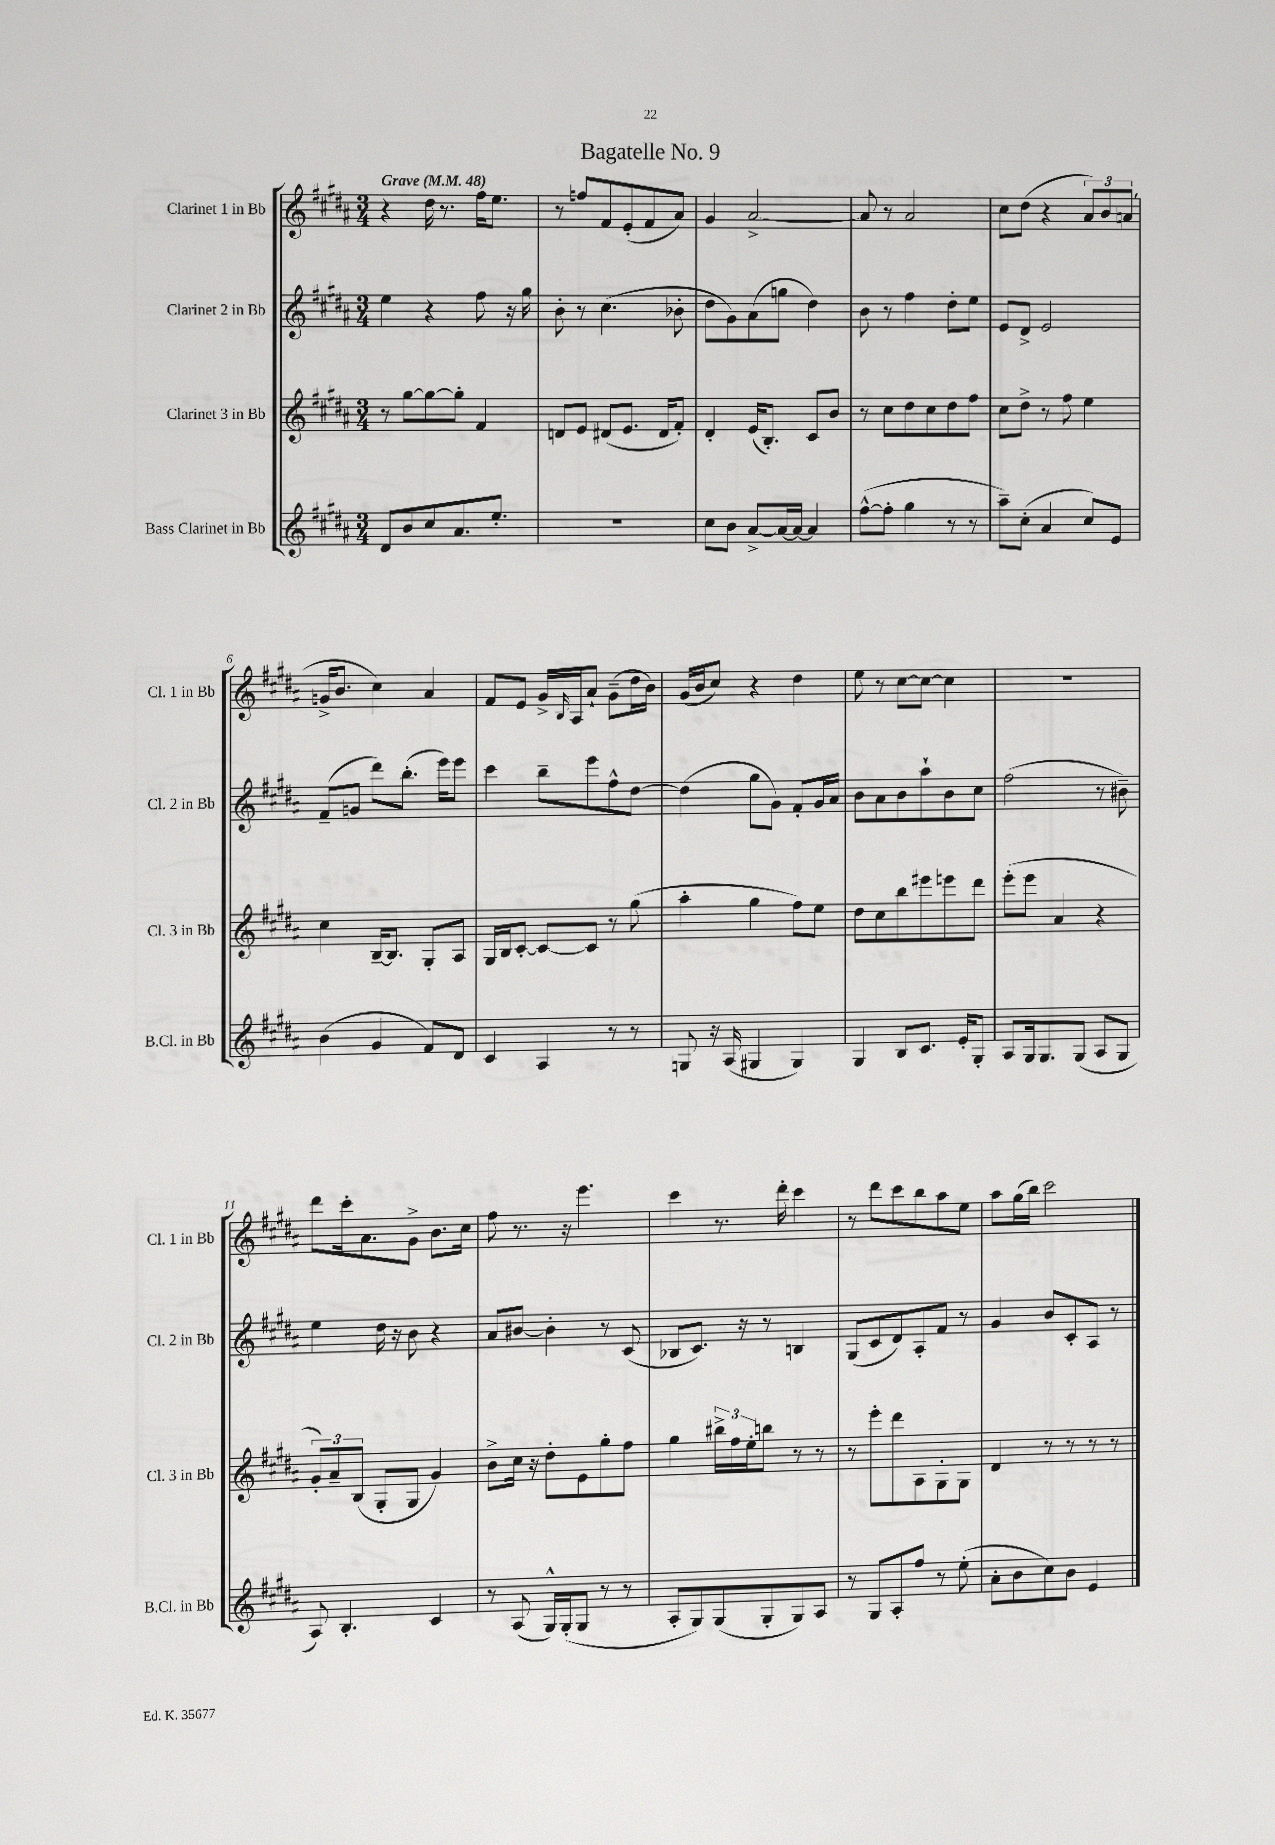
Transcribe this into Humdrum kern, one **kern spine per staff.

**kern	**kern	**kern	**kern
*part4	*part3	*part2	*part1
*staff4	*staff3	*staff2	*staff1
*I"Bass Clarinet in Bb	*I"Clarinet 3 in Bb	*I"Clarinet 2 in Bb	*I"Clarinet 1 in Bb
*I'B.Cl. in Bb	*I'Cl. 3 in Bb	*I'Cl. 2 in Bb	*I'Cl. 1 in Bb
*clefG2	*clefG2	*clefG2	*clefG2
*k[f#c#g#d#a#]	*k[f#c#g#d#a#]	*k[f#c#g#d#a#]	*k[f#c#g#d#a#]
*M3/4	*M3/4	*M3/4	*M3/4
*MM48	*MM48	*MM48	*MM48
=1	=1	=1	=1
!	!	!	!LO:TX:a:B:t=Grave
8d#/L	8r	4ee\	4r
8b/	[8gg#\L	.	.
8cc#/	8gg#\_	4r	16dd#\
.	.	.	8.r
8.a#/	8gg#'\J]	.	.
.	4f#/	8ff#\	16ff#\KL
8.ee'/J	.	.	8.ee\J
.	.	16r	.
.	.	16gg#\	.
=2	=2	=2	=2
2.r	8dn/L	8b'\	8r
.	8e/J	8r	8ffn/L
.	(8d#X/L	(4.cc#\	8f#/
.	8.e/J	.	(8e'/
.	.	.	8f#/
.	16d#/KL	.	.
.	8f#'/J)	8b-X'\	8a#/J)
=3	=3	=3	=3
8cc#\L	4d#'/	8dd#\L	4g#/
8b\J	.	8g#\)	.
[8a#^/L	(16e/KL	(8a#\	[2a#^/
.	8.B'/J)	.	.
16a#/L_	.	8ggn\J	.
16a#/JJ_	.	.	.
4a#/]	8c#/L	4dd#\)	.
.	8b/J	.	.
=4	=4	=4	=4
([8ff#^^\L	8r	8b\	8a#/]
8ff#'\J]	8cc#\L	8r	8r
4gg#\	8dd#\	4ff#\	2a#/
.	8cc#\	.	.
8r	8dd#\	8dd#'\L	.
8r	8ff#\J	8ee\J	.
=5	=5	=5	=5
8aa#~\L)	8cc#\L	8e/L	8cc#\L
(8cc#'\J	8dd#^\J	8d#^/J	(8dd#\J
4a#/	8r	2e/	4r
.	8ff#\	.	.
8cc#/L)	4ee\	.	12a#/L)
.	.	.	12b/
8e/J	.	.	.
.	.	.	(12an/J
!!LO:LB:g=z
=6	=6	=6	=6
(4b\	4cc#\	(8f#~/L	16gn^/KL
.	.	.	8.b/J
.	.	8gn/J	.
4g#/	[16B~/KL	8ddd#\L)	4cc#\)
.	8.B/J]	.	.
.	.	(8.bb'\J	.
8f#/L)	8G#'/L	.	4a#/
.	.	16eee\KL)	.
8d#/J	8A#/J	8eee\J	.
=7	=7	=7	=7
4c#/	16G#/LL	4ccc#\	8f#/L
.	16B/J	.	.
.	[8c#'/J	.	8e/J
4A#/	8c#/L_	8bb~\L	16g#^/LL
.	.	.	16qqB/
.	.	.	16A#/J
.	8c#/J]	8eee\	8a#`/J
8r	8r	8ff#^^\	(8g#~\L
8r	(8gg#\	[8dd#\J	16dd#\L
.	.	.	16b\JJ)
=8	=8	=8	=8
8Gn/	4aa#'\	(4dd#\]	(16g#/LL
.	.	.	16b/J
16r	.	.	8cc#/J)
(16A#/	.	.	.
4G#X/	4gg#\	8gg#\L	4r
.	.	8g#\J)	.
4G#/)	8ff#\L)	8f#'/L	4dd#\
.	8ee\J	16g#/L	.
.	.	16a#/JJ	.
=9	=9	=9	=9
4G#/	8dd#\L	8b\L	8ee\
.	8cc#\	8a#\	8r
8B/L	8bb\	8b\	[8cc#\L
8.c#/J	8eee#X\	8aa#`\	8cc#\J_
.	8eeen\	8b\	4cc#\]
16e'/KL	.	.	.
8G#'/J	8ddd#\J	8cc#\J	.
=10	=10	=10	=10
8A#/L	(8eee'\L	(2ff#\	2.r
16G#/k	8eee\J	.	.
8.G#/	.	.	.
.	4a#/	.	.
(8G#/J	.	.	.
8A#/L	4r	8r	.
8G#/J	.	8b#X~\)	.
!!LO:LB:g=z
=11	=11	=11	=11
8A#/)	12g#'/L)	4ee\	8ddd#\L
.	12a#~/	.	.
4.B'/	.	.	16ccc#'\k
.	(12B/J	.	.
.	.	.	8.a#\
.	8G#'/L	16dd#\	.
.	.	16r	.
.	8G#/J	8b\	8g#^\J
4c#/	4g#/)	4r	8.b\L
.	.	.	16cc#\Jk
=12	=12	=12	=12
8r	8b^\L	8a#/L	8ff#\
(8A#/	16cc#\Jk	[8b#X/J	8.r
.	16r	.	.
16G#^^/LL)	8dd#'\L	4b#'\]	.
(16G#'/J	.	.	16r
8G#/J	8e\	.	4.eee\
8r	8gg#'\	8r	.
8r	8ff#\J	(8c#/	.
=13	=13	=13	=13
8A#'/L	4gg#\	8B-X/L	4ccc#\
8G#/)	.	8.c#/J)	.
(8G#/	24bb#X^\LL	.	8.r
.	24ff#\	.	.
.	.	16r	.
.	24ee'\J	.	.
8G#'/	8bbn\J	8r	.
.	.	.	16ddd#'\
8G#/)	8r	4Bn/	4ccc#\
8A#/J	8r	.	.
=14	=14	=14	=14
8r	8r	(8G#/L	8r
8G#/L	8eee'\L	8c#/	8ddd#\L
8A#'/	8ddd#\	8d#/)	8ccc#\
8ff#/J	8A#\	8A#'/	8bb\
8r	8G#'\	8f#/J	8aa#\
(8ee'\	8G#\J	8r	8ee\J
=15	=15	=15	=15
8a#'\L	4d#/	4g#/	8aa#\L
8b\	.	.	(16gg#\L
.	.	.	16bb\JJ)
8cc#\)	8r	8b/L	2ccc#\
8b\J	8r	8c#'/	.
4e/	8r	8A#/J	.
.	8r	8r	.
==	==	==	==
*-	*-	*-	*-
